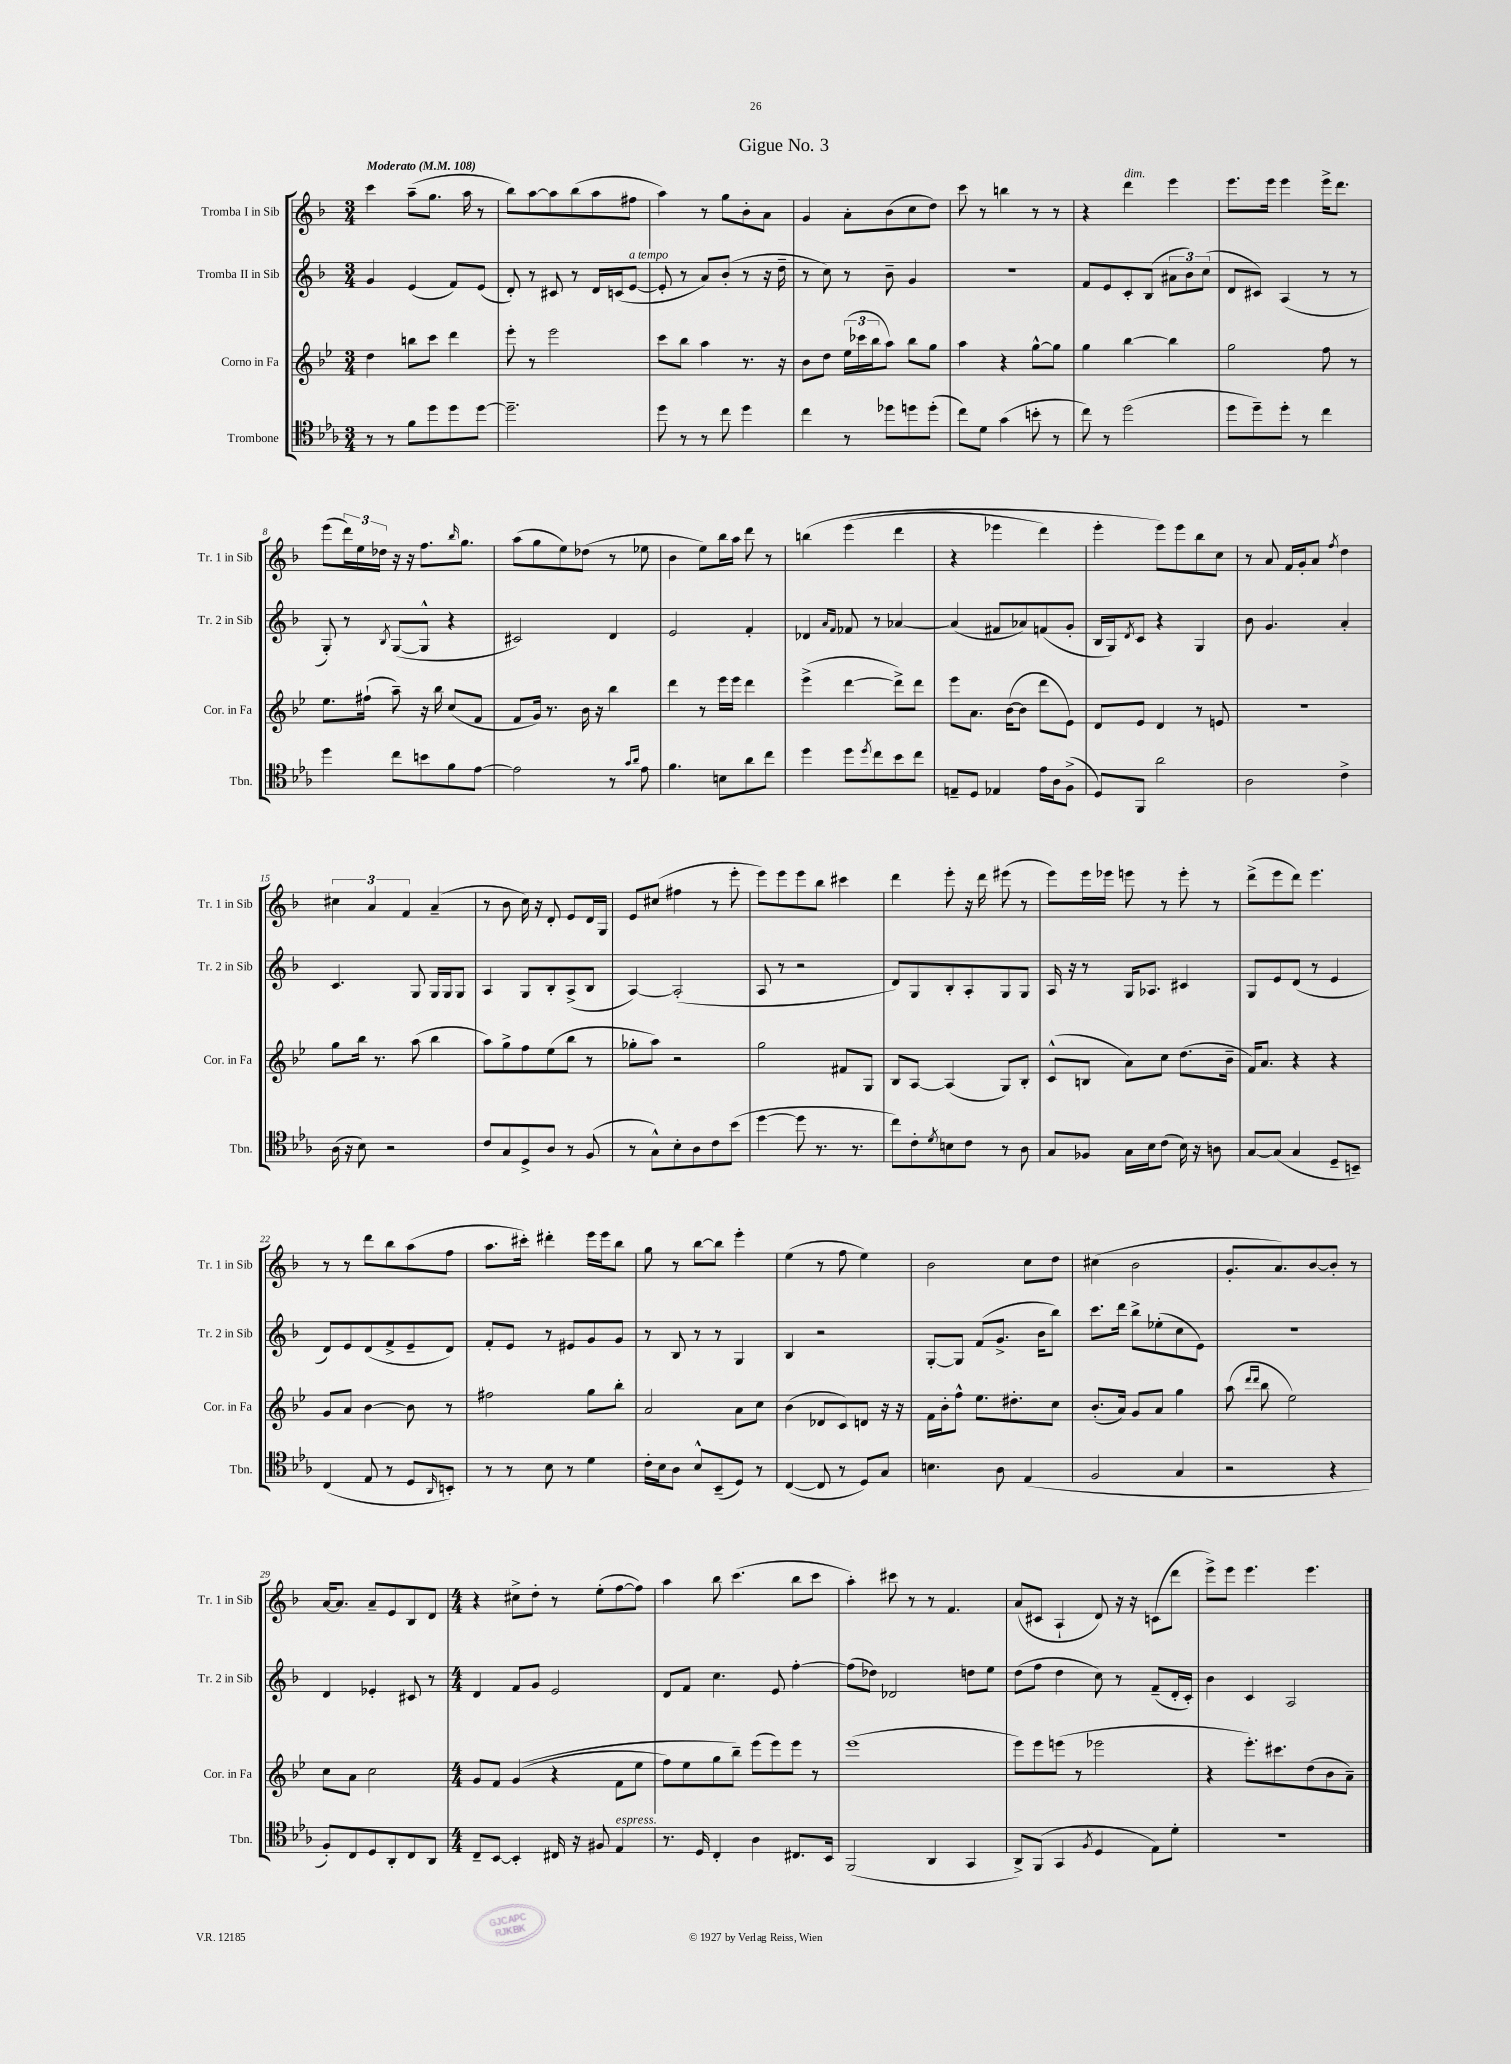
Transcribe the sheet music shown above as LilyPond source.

\header { title = "Gigue No. 3" }
<<
\new StaffGroup <<
\new Staff = "s0" \with { instrumentName = "Tromba I in Sib" shortInstrumentName = "Tr. 1 in Sib" } {
    \clef treble \key f \major \numericTimeSignature \time 3/4 \tempo "Moderato" 4 = 108
    c'''4 a''8--( g''8. a''16 r8 |
    bes''8) a''8~ a''8 bes''8( a''8 fis''8 |
    a''4) r8 g''8 bes'8-. a'8 |
    g'4 a'8-. bes'8( c''8 d''8) |
    c'''8 r8 b''4 r8 r8 |
    r4 d'''4^\markup { \italic "dim." } e'''4 |
    e'''8. e'''16 e'''4 e'''16-> d'''8. |
    e'''8( \tuplet 3/2 { d'''16) e''16 des''16 } r16 r16 f''8. \grace { bes''16 } g''8. |
    a''8( g''8 e''8) des''8( r8 ees''8 |
    bes'4 e''8) bes''16 a''16 d'''8 r8 |
    b''4\( e'''4( d'''4 |
    r4 ees'''4 d'''4) |
    e'''4-. e'''8\) e'''8 bes''8 c''8 |
    r8 a'8 f'16 g'16-. a'8 \acciaccatura { f''8 } d''4 |
    \tuplet 3/2 { cis''4 a'4 f'4 } a'4--( |
    r8 bes'8 c''16) r16 d'8-. e'8 d'16 g16 |
    e'8 cis''8( fis''4 r8 e'''8-. |
    e'''8) e'''8 e'''8 bes''8 cis'''4 |
    d'''4 e'''8-. r16 d'''16 eis'''8( r8 |
    e'''8) e'''16 ees'''16 e'''8 r8 e'''8-. r8 |
    d'''8->( e'''8 d'''8) e'''4. |
    r8 r8 d'''8 bes''8 a''8( f''8 |
    a''8. cis'''16-.) dis'''4-. e'''16 e'''16 bes''8 |
    g''8 r8 bes''8~ bes''8 e'''4-. |
    e''4( r8 f''8 e''4) |
    bes'2 c''8 d''8 |
    cis''4( bes'2 |
    g'8.-. a'8.) bes'8~ bes'8-. r8 |
    a'16~ a'8. a'8-- e'8 bes8 d'8 |
    \numericTimeSignature \time 4/4 r4 cis''8-> d''8-. r8 e''8-.( f''8~ f''8) |
    a''4 bes''8 c'''4.( bes''8 c'''8 |
    a''4-.) cis'''8 r8 r8 f'4. |
    a'8( cis'8 a4-! d'8) r16 r16 c'8( d'''8 |
    e'''8->) e'''8 e'''4. e'''4. \bar "|." |
}
\new Staff = "s1" \with { instrumentName = "Tromba II in Sib" shortInstrumentName = "Tr. 2 in Sib" } {
    \clef treble \key f \major \numericTimeSignature \time 3/4
    g'4 e'4( f'8) e'8( |
    d'8-.) r8 cis'8 r8 d'16 c'16( e'8~^\markup { \italic "a tempo" } |
    e'8-. r8 a'8) bes'8-.( r8 r16 d''16-- |
    r8 c''8) r8 bes'8-- g'4 |
    R2. |
    f'8 e'8 c'8-. bes8( \tuplet 3/2 { ais'8 bes'8) c''8( } |
    d'8 cis'8) a4( r8 r8 |
    g8-.) r8 \acciaccatura { bes8 } g8~( g8-^ r4 |
    cis'2) d'4 |
    e'2 f'4-. |
    des'4 \grace { a'16 f'16 } fes'8 r8 aes'4~ |
    aes'4( fis'8 aes'8) f'8( g'8-. |
    bes16 g16) \acciaccatura { d'8 } c'8 r4 g4 |
    bes'8 g'4. a'4-. |
    c'4. g8 g16 g16 g8 |
    a4 g8 bes8-. a8->( bes8 |
    a4~) a2-.( |
    a8 r8 r2 |
    d'8) g8 bes8-. a8-. g8 g8 |
    a16 r16 r8 g16 aes8. cis'4 |
    g8 e'8 d'8( r8 e'4 |
    d'8) e'8 d'8( f'8-> e'8-- d'8) |
    f'8-. e'8 r8 eis'8 g'8 g'8 |
    r8 bes8 r8 r8 g4 |
    bes4 r2 |
    g8~-. g8 f'8( g'8.-> bes'16 bes''8) |
    c'''8. d'''16 bes''8-> ees''8-.( c''8 e'8) |
    R2. |
    d'4 ees'4-. cis'8 r8 |
    \numericTimeSignature \time 4/4 d'4 f'8 g'8 e'2 |
    d'8 f'8 c''4. e'8 f''4~-. |
    f''8( des''8) des'2 d''8 e''8 |
    d''8( f''8 d''4 c''8) r8 f'8--( d'16-. c'16-.) |
    bes'4 c'4 a2 \bar "|." |
}
\new Staff = "s2" \with { instrumentName = "Corno in Fa" shortInstrumentName = "Cor. in Fa" } {
    \clef treble \key bes \major \numericTimeSignature \time 3/4
    d''4 b''8 c'''8 d'''4 |
    ees'''8-. r8 ees'''2 |
    c'''8 bes''8 a''4 r8. r16 |
    bes'8 d''8 \tuplet 3/2 { ees''16( ces'''16 bes''16 } a''8) bes''8 g''8 |
    a''4 r4 g''8~-^ g''8 |
    g''4 bes''4~ bes''4 |
    g''2 f''8 r8 |
    ees''8. fis''16-!( a''8--) r16 bes''16 c''8( f'8 |
    f'8 g'16) r8. bes'16 r16 bes''4 |
    d'''4 r8 ees'''16 ees'''16 d'''4 |
    ees'''4->( d'''4~ d'''8->) d'''8 |
    ees'''8 a'8. bes'16~( bes'8 d'''8 ees'8) |
    d'8 ees'8 d'4 r8 e'8 |
    R2. |
    g''8 bes''16 r8. a''8( bes''4 |
    a''8) g''8-> f''8 ees''8( bes''8 r8 |
    ges''8-. a''8) r2 |
    g''2 fis'8 g8 |
    bes8 a8~ a4( g8) bes8-. |
    c'8-^( b8 a'8) c''8 d''8.( bes'16-- |
    f'16) a'8. r4 r4 |
    g'8 a'8 bes'4~ bes'8 r8 |
    fis''2 g''8 bes''8-. |
    a'2 a'8 c''8 |
    bes'4( des'8 c'8) d'8 r16 r16 |
    f'16 bes'16-. f''8-^ ees''8. dis''8.-. c''8 |
    bes'8.-.( a'16) g'8 a'8 g''4 |
    a''8( \grace { d'''16 d'''16 } bes''8 ees''2) |
    c''8 a'8 c''2 |
    \numericTimeSignature \time 4/4 g'8 f'8 g'4(\( r4 f'8 ees''8 |
    f''8) ees''8 g''8 bes''8--\) ees'''8( ees'''8) ees'''8 r8 |
    ees'''1( |
    ees'''8) ees'''8 e'''8( r8 ees'''2 |
    r4 ees'''8.-.) cis'''8. d''8( bes'8 a'8--) \bar "|." |
}
\new Staff = "s3" \with { instrumentName = "Trombone" shortInstrumentName = "Tbn." } {
    \clef tenor \key ees \major \numericTimeSignature \time 3/4
    r8 r8 f'8 d''8 d''8 d''8~ |
    d''2.-- |
    d''8 r8 r8 c''8 d''4 |
    c''4 r8 des''8 d''8 d''8-.( |
    c''8) d'8 g'4( b'8-. r8 |
    c''8) r8 d''2( |
    d''8 d''8--) d''8-. r8 c''4 |
    d''4 c''8 b'8 f'8 ees'8~ |
    ees'2 r8 \grace { g'16 aes'16 } ees'8 |
    f'4. b8 aes'8 c''8 |
    d''4 d''8 \acciaccatura { d''8 } c''8 bes'8 c''8 |
    e8-- d8 ees4 ees'16 aes16 f8->( |
    d8) f,8 aes'2 |
    aes2 c'4-> |
    aes16( r16 bes8) r2 |
    c'8 g8 d8-> aes8 r8 f8( |
    r8 g8-^) bes8-. aes8 c'8 bes'8( |
    d''4~ d''8 r8. r8. |
    c''8) c'8-. \acciaccatura { d'8 } b8 c'8 r8 aes8 |
    g8 fes8 g16 bes16 c'8( bes16) r16 a8 |
    g8~ g8( g4 d8-- b,8--) |
    c4( ees8 r8 d8 \grace { aes,16 } b,8-.) |
    r8 r8 bes8 r8 d'4 |
    c'16-. bes16 aes8 bes8-^ bes,8--( d8) r8 |
    c4~( c8 r8 d8) g8 |
    b4. aes8 ees4( |
    f2 g4 |
    r2 r4 |
    f8-.) c8 d8 aes,8-. c8 aes,8 |
    \numericTimeSignature \time 4/4 c8-- bes,8~ bes,4-. cis16 r16 fis8 ees4^\markup { \italic "espress." } |
    r8. d16 c4-. aes4 cis8. bes,16 |
    f,2( aes,4 g,4 |
    aes,8->) f,8( g,4 \acciaccatura { f8 } d4 ees8) d'8-. |
    R1 \bar "|." |
}
>>
>>
